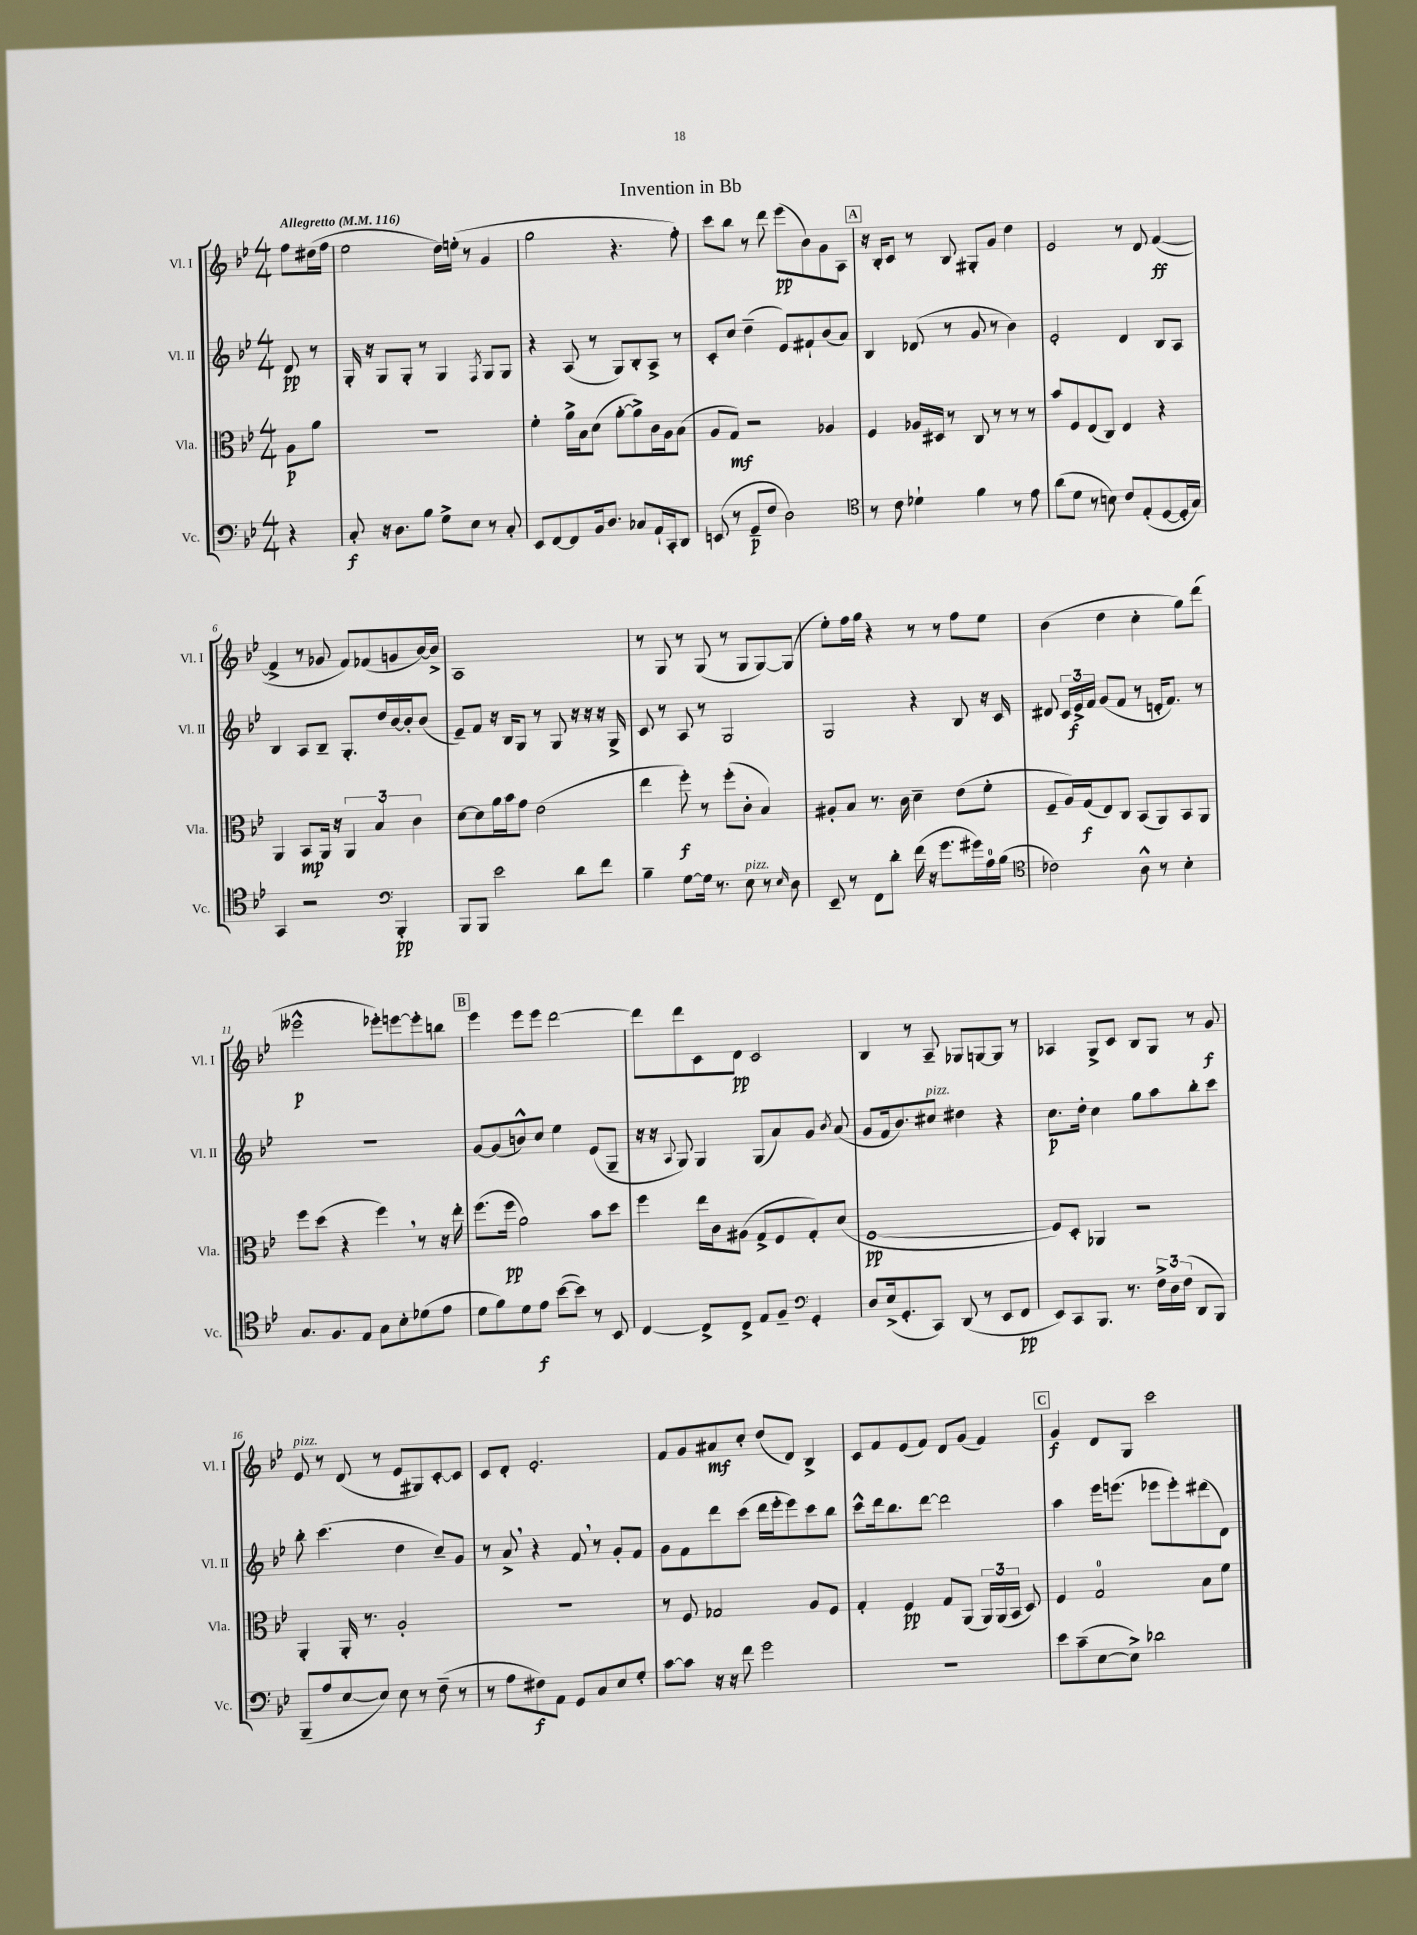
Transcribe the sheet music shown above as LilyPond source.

\header { title = "Invention in Bb" }
<<
\new StaffGroup <<
\new Staff = "s0" \with { instrumentName = "Vl. I" shortInstrumentName = "Vl. I" } {
    \clef treble \key bes \major \numericTimeSignature \time 4/4 \partial 4 \tempo "Allegretto" 4 = 116
    \autoBeamOff f''8[ dis''16( f''16] |
    ees''2 d''16[) e''16]-.( r8 g'4 |
    g''2 r4. f''8-.) |
    c'''8[ bes''8] r8 d'''8 ees'''8[\pp( bes'8) g'8 a8] |
    \mark \markup { \box "A" } r16 bes16[-. c'8] r8 bes8 gis8[-. g'8] d''4 |
    ees'2 r8 d'8 f'4~\ff( |
    f'4-> r8 ges'8 f'8[) fes'8( g'8 bes'16~) bes'16]-> |
    a1 |
    r8 g8 r8 g8( r8 g8[ g8~) g8]( |
    ees''8[-.) f''16 g''16] r4 r8 r8 f''8[ ees''8] |
    bes'4( d''4 c''4-. g''8[) d'''8]( |
    eeses'''2-^\p ees'''8[-.) e'''8~ e'''8-. b''8] |
    \mark \markup { \box "B" } ees'''4 ees'''8[ ees'''8] d'''2~ |
    d'''8[ d'''8 c'8 d'8]\pp c'2 |
    bes4 r8 a8-- ges8[ g8~ g8] r8 |
    aes4 g8[-> c'8] bes8[ g8] r8 g'8\f |
    ees'8^\markup { \italic "pizz." } r8 d'8( r8 ees'8[ gis8) c'8~-. c'8] |
    c'8[ d'8]-. ees'2.-. |
    f'8[ g'8 ais'8\mf c''8]-. d''8[( d'8]) bes4-> |
    c'8[ f'8 ees'8( f'8]) d'8[ g'8]( f'4) |
    \mark \markup { \box "C" } g'4\f d'8[ g8] c'''2 \bar "|." |
}
\new Staff = "s1" \with { instrumentName = "Vl. II" shortInstrumentName = "Vl. II" } {
    \clef treble \key bes \major \numericTimeSignature \time 4/4 \partial 4
    \autoBeamOff d'8\pp r8 |
    g16-. r16 g8[ g8]-. r8 g4 \acciaccatura { f8 } g8[ g8] |
    r4 a8( r8 g8[) bes8-. a8]-> r8 |
    c'8[-. c''8] d''4--( ees'8[) fis'8-! bes'8( a'8]) |
    \mark \markup { \box "A" } bes4 des'8( r8 g'8 r8 bes'4) |
    ees'2-. d'4 bes8[ a8] |
    bes4 a8[ bes8]-- g8.[-. d''16 bes'16~ bes'16-. bes'8]( |
    ees'8[--) f'8] r16 bes16[ g8] r8 g8 r16 r16 r16 g16-> |
    c'8 r8 a8 r8 g2 |
    g2 r4 bes8 r16 c'16 |
    dis'8 \tuplet 3/2 { c'16[ ees'16->\f f'16] } g'8[( f'8] r8 d'16[-. f'8.]) r8 |
    R1 |
    \mark \markup { \box "B" } g'8[~ g'8( b'8-^) c''8] ees''4 ees'8[( g8]-- |
    r16 r16 \appoggiatura { a8 } g8) g4 g8[( a'8) g'8] \acciaccatura { bes'8 } a'8( |
    g'8[ f'16 bes'8.) cis''8]^\markup { \italic "pizz." } dis''4 r4 |
    c''8.[\p d''16]-. c''4 g''8[ a''8 bes''8-. c'''8] |
    bes''8-. c'''4.( d''4 c''8[--) g'8] |
    r8 a'8-> \breathe r4 f'8 \breathe r8 g'8[-. f'8] |
    g'8[ f'8 d'''8 c'''8]( d'''16[ ees'''16-. ees'''8) c'''8 bes''8] |
    c'''8[-^ d'''16 bes''8. d'''8]~ d'''2 |
    \mark \markup { \box "C" } a''4 ees'''16[ e'''8.]( ees'''8[ ees'''8-.) dis'''8( d'8]) \bar "|." |
}
\new Staff = "s2" \with { instrumentName = "Vla." shortInstrumentName = "Vla." } {
    \clef alto \key bes \major \numericTimeSignature \time 4/4 \partial 4
    \autoBeamOff a8[\p a'8] |
    r1 |
    f'4-. a'16[-> bes16 d'8]( a'8[~-. a'8->) c'16 a16 bes8]( |
    a8[ g8]\mf) r2 aes4 |
    \mark \markup { \box "A" } f4 aes16[ dis16] r8 c8 r8 r8 r8 |
    bes'8[ f8 ees8( c8]) ees4 r4 |
    a,4 bes,8[\mp a,16] r16 \tuplet 3/2 { a,4 bes4 c'4 } |
    d'8[~ d'8 a'16 bes'16 g'8] ees'2( |
    ees''4 f''8-.\f) r8 f''8[-.( c'8]-. bes4) |
    ais8[-. bes8] r8. c'16 d'4-- ees'8[( f'8]-. |
    f8[-- a16) g16\f( ees8) c8] bes,8[( a,8) bes,8 a,8] |
    f''8[ d''8]( r4 f''4) \breathe r8 r16 ees''16-. |
    \mark \markup { \box "B" } f''8.[( f''16]\pp a'2) bes'8[ d''8] |
    f''4 ees''16[ c'16 ais8]( g8[-> f8 g8-.) d'8]( |
    f1~\pp |
    f8[) d8]-. aes,4 r2 |
    a,4-. a,16-. r8. a2-. |
    R1 |
    r8 f8 ges2 a8[ f8] |
    g4-. f4\pp g8[ a,8]( \tuplet 3/2 { a,16[) a,16( bes,16] } d8) |
    \mark \markup { \box "C" } f4 g2-0 bes8[ f'8] \bar "|." |
}
\new Staff = "s3" \with { instrumentName = "Vc." shortInstrumentName = "Vc." } {
    \clef bass \key bes \major \numericTimeSignature \time 4/4 \partial 4
    \autoBeamOff r4 |
    c8-.\f r16 d8.[ bes8] g8[-> ees8] r8 c8-. |
    ees,8[ f,8~ f,8 bes,16 d8.] ces8[ a,16-! c,16-. d,8] |
    e,8( r8 g,8[--\p f8] d2) |
    \mark \markup { \box "A" } \clef tenor r8 c'8 des'4-! f'4 r8 ees'8 |
    a'8[( d'8] r8 b8) c'8[ ees8-.( d8~ d16-. g16]) |
    g,4 r2 \clef bass bes,,4-.\pp |
    bes,,8[ bes,,8] ees'2 d'8[ f'8] |
    bes4-- g8[~ g16] r8. ees8^\markup { \italic "pizz." } r8 \grace { ees16 } d8 |
    ees,8-- r8 f,8[ d'8]-. f'16( r16 g'8.[ gis'16) a16-0 bes16]( |
    \clef tenor ces'2) a8-^ r8 bes4-. |
    g8.[ f8. ees8] g8[ bes8-. des'8( ees'8] |
    \mark \markup { \box "B" } d'8[ f'8) d'8 ees'8]\f bes'8[~( bes'8]) r8 bes,8 |
    c4~ c8[-> c8]-> ees8[ f8]-- \clef bass g,4-. |
    d8[ ees16->( g,8.-. c,8]) d,8( r8 ees,8[ f,8]\pp |
    ees,8[) c,8 bes,,8.] r8. \tuplet 3/2 { f16[-> d16 f16]( } d,8[ bes,,8]) |
    bes,,8[--( a8 ees8~ ees8]) ees8 r8 f8--( r8 |
    r8 a8[ fis8\f) a,8] g,8[ c8 ees8 g8]-. |
    c'8[~ c'8] r16 r16 f'8 g'2 |
    R1 |
    \mark \markup { \box "C" } ees'8[ c'8--( ees8~ ees8]->) des'2 \bar "|." |
}
>>
>>
